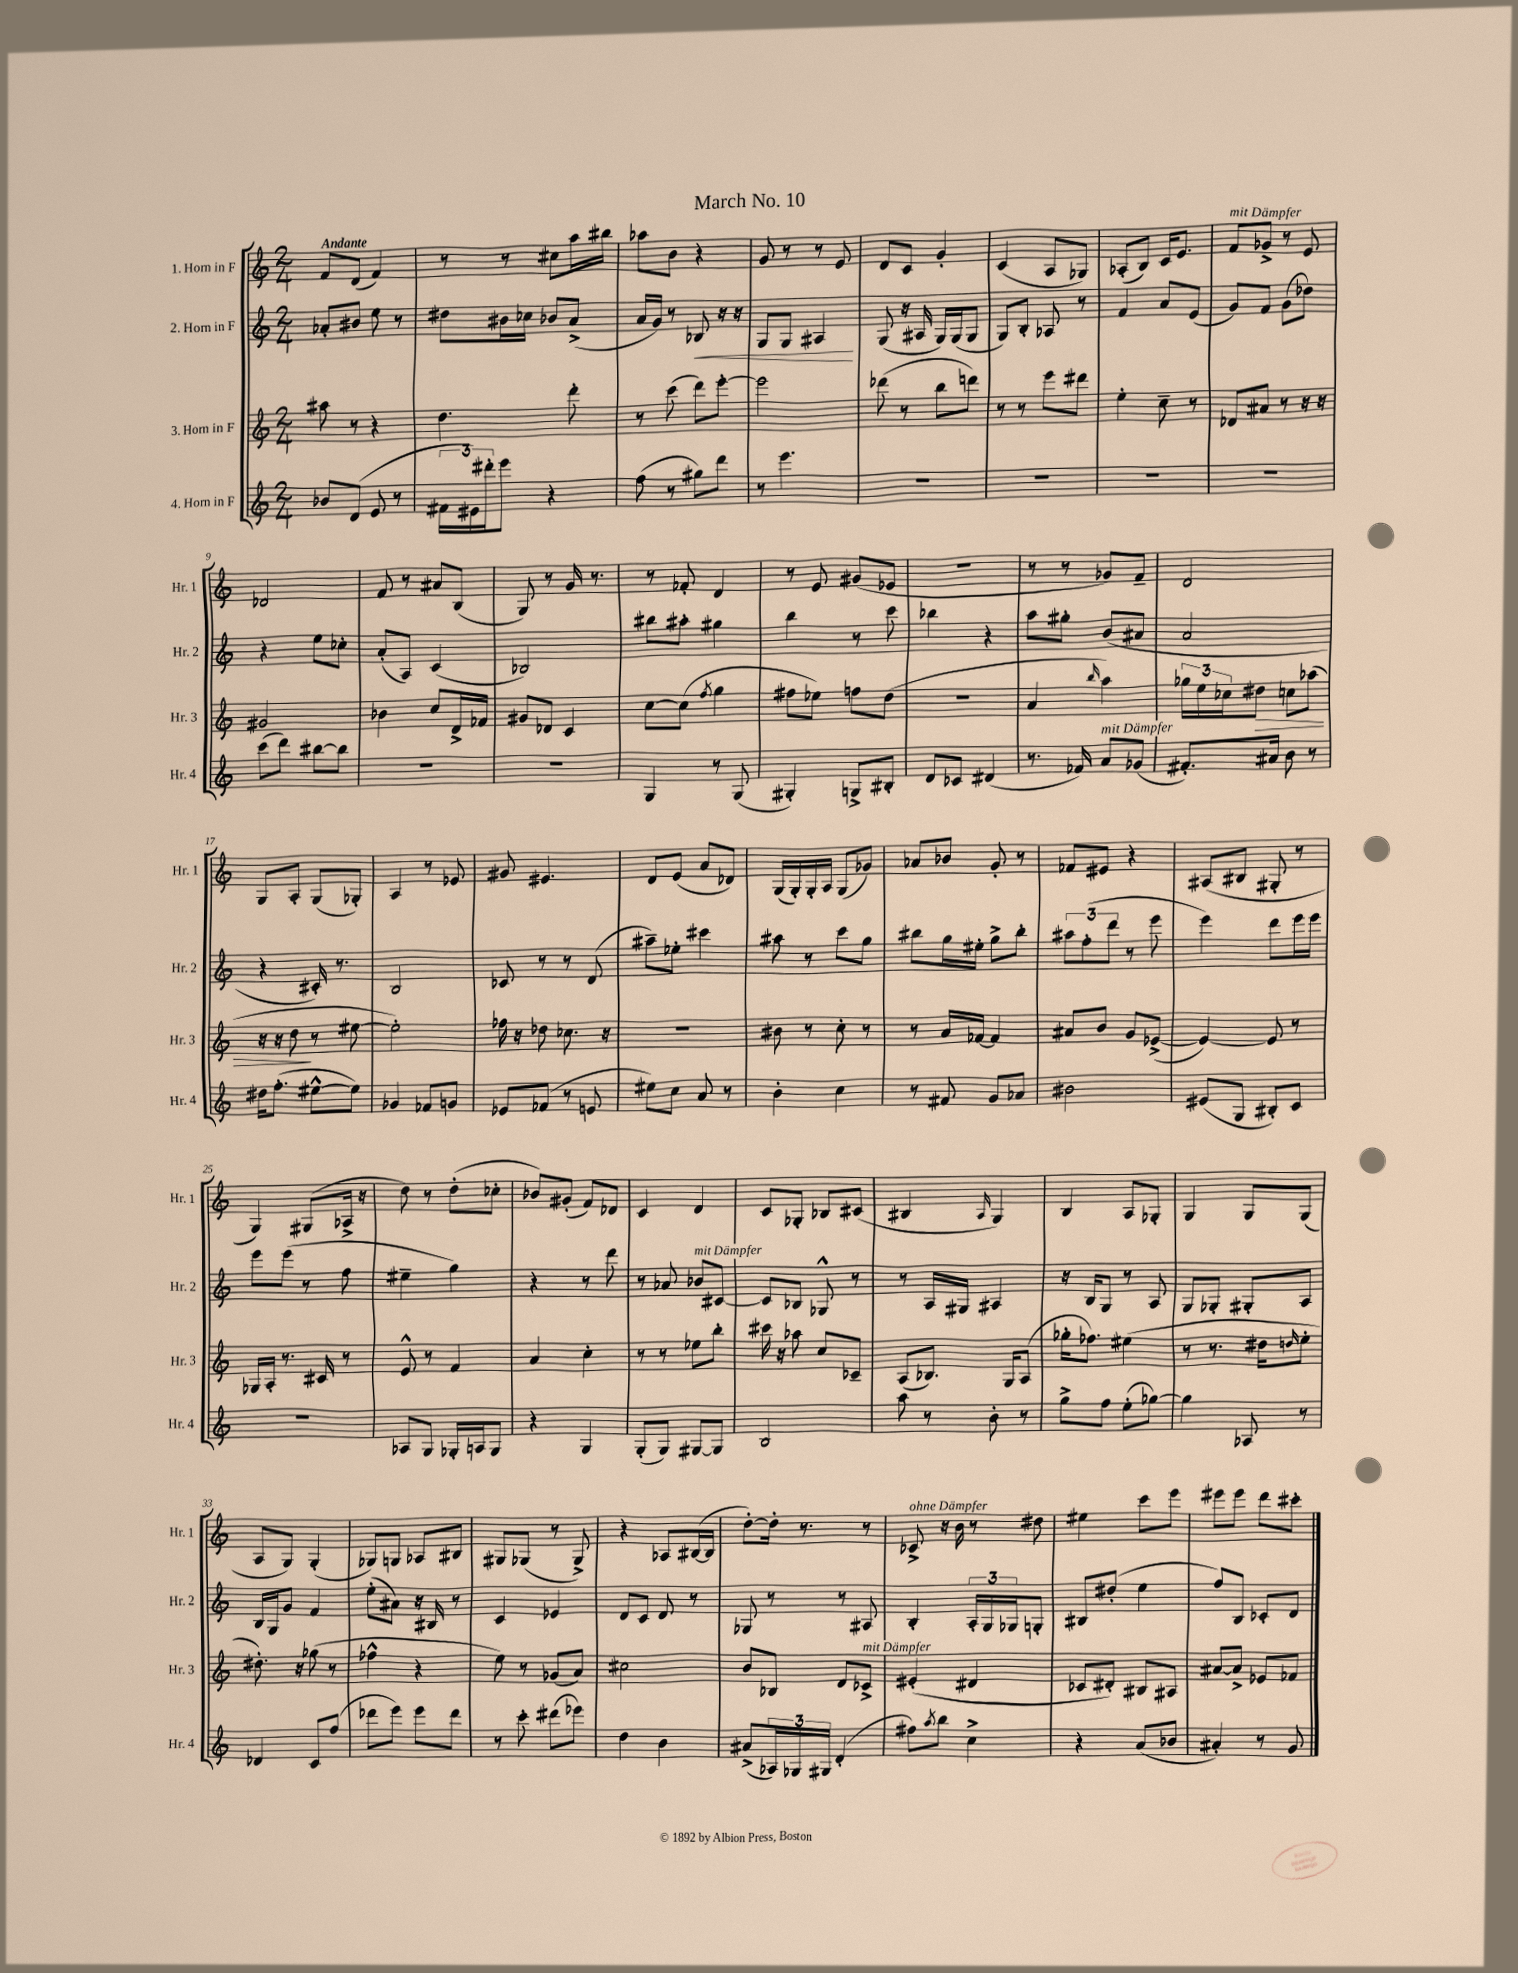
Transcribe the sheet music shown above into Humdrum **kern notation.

**kern	**kern	**dynam	**kern	**dynam	**kern
*part4	*part3	*part3	*part2	*part2	*part1
*staff4	*staff3	*staff3	*staff2	*staff2	*staff1
*I"4. Horn in F	*I"3. Horn in F	*	*I"2. Horn in F	*	*I"1. Horn in F
*I'Hr. 4	*I'Hr. 3	*	*I'Hr. 2	*	*I'Hr. 1
*clefG2	*clefG2	*	*clefG2	*	*clefG2
*k[]	*k[]	*	*k[]	*	*k[]
*M2/4	*M2/4	*	*M2/4	*	*M2/4
=1	=1	=1	=1	=1	=1
!	!	!	!	!	!LO:TX:a:B:t=Andante
8b-X/L	8aa#X\	.	8a-X'/L	.	8f/L
(8d/J	8r	.	8b#X/J	.	(8d/J
8e/	4r	.	8ee\	.	4f/)
8r	.	.	8r	.	.
=2	=2	=2	=2	=2	=2
24f#X\LL	4.dd\	.	8dd#X\L	.	8r
24e#X\)	.	.	.	.	.
24ddd#X'\J	.	.	.	.	.
8eee\J	.	.	16b#X\L	.	8r
.	.	.	16cc-X\JJ	.	.
4r	.	.	8b-X/L	.	8cc#X\L
.	8ddd'\	.	(8a^/J	.	16aa\L
.	.	.	.	.	16bb#X\JJ
=3	=3	=3	=3	=3	=3
(8ff\	8r	.	16a/LL	.	8aa-X\L
.	.	.	16g/JJ)	.	.
8r	(8ccc\	.	8r	.	8b\J
!	!	!	!	!LO:HP:b	!
8gg#X\L)	8ddd\L)	.	8B-X/	<	4r
8ddd\J	[8eee'\J	.	16r	.	.
.	.	.	16r	.	.
=4	=4	=4	=4	=4	=4
8r	2eee\]	.	8G/L	.	8g/
4.eee\	.	.	8G/J	.	8r
.	.	.	4A#X/	.	8r
.	.	.	.	.	8e/
.	.	.	.	[	.
=5	=5	=5	=5	=5	=5
2r	(8ddd-X\	.	(8G/	.	8d/L
.	8r	.	16r	.	8c/J
.	.	.	16A#X/	.	.
.	8bb\L	.	16G/LL)	.	4g'/
.	.	.	(16G/J	.	.
.	8dddn\J)	.	8G/J	.	.
=6	=6	=6	=6	=6	=6
2r	8r	.	8G/L)	.	(4c/
.	8r	.	8B'/J	.	.
.	8eee\L	.	8A-X/	.	8A/L
.	8ddd#X\J	.	8r	.	8G-X/J)
=7	=7	=7	=7	=7	=7
2r	4ee'\	.	4f/	.	(8A-X'/L
.	.	.	.	.	8B/J)
.	8cc~\	.	8a/L	.	16c/KL
.	.	.	.	.	8.e/J
.	8r	.	(8e/J	.	.
=8	=8	=8	=8	=8	=8
!	!	!	!	!	!LO:TX:a:i:t=mit Dämpfer
2r	8d-X/L	.	8g/L)	.	8f/L
.	8a#X/J	.	8f/J	.	8g-X^/J
.	8r	.	(8g\L	.	8r
.	16r	.	8dd-X\J)	.	8e/
.	16r	.	.	.	.
!!LO:LB:g=z
=9	=9	=9	=9	=9	=9
(8ccc\L	2g#X/	.	4r	.	2d-X/
8ddd\J)	.	.	.	.	.
[8bb#X\L	.	.	8ee\L	.	.
8bb#\J]	.	.	8cc-X'\J	.	.
=10	=10	=10	=10	=10	=10
2r	4b-X\	.	(8a'/L	.	8f/
.	.	.	8A/J)	.	8r
.	8cc/L	.	(4c/	.	8a#X/L
.	16d^/L	.	.	.	(8B/J
.	16f-X/JJ	.	.	.	.
=11	=11	=11	=11	=11	=11
2r	8g#X/L	.	2B-X/)	.	8G/)
.	8d-X/J	.	.	.	8r
.	4c/	.	.	.	16g/
.	.	.	.	.	8.r
=12	=12	=12	=12	=12	=12
4G/	[8cc\L	.	8bb#X\L	.	8r
.	(8cc\J]	.	8aa#X'\J	.	8f-X'/
.	8qff/	.	.	.	.
8r	4gg\	.	4gg#X\	.	4d/
(8G/	.	.	.	.	.
=13	=13	=13	=13	=13	=13
4G#X'/)	8ff#X\L	.	4bb\	.	8r
.	8ee-X\J)	.	.	.	8e/
8Gn^/L	8ffn\L	.	8r	.	(8g#X/L
8B#X'/J	(8dd\J	.	8ccc\	.	8e-X/J
=14	=14	=14	=14	=14	=14
8d/L	2r	.	4bb-X\	.	2r
8c-X/J	.	.	.	.	.
(4d#X/	.	.	4r	.	.
=15	=15	=15	=15	=15	=15
8.r	4a/	.	8aa\L	.	8r
.	.	.	8gg#X'\J	.	8r
16f-X/)	.	.	.	.	.
.	16qqbb/	.	.	.	.
!LO:TX:a:i:t=mit Dämpfer	!	!	!	!	!
8a/L	4aa\)	.	(8b/L	.	8g-X/L)
(8g-X/J	.	.	8a#X/J	.	8f~/J
=16	=16	=16	=16	=16	=16
8.f#X'/L)	24gg-X\LL	.	2a/	.	2d/
.	24ee\	.	.	.	.
.	24cc-X\J	.	.	.	.
!	!	!LO:HP:b	!	!	!
.	8dd#X\J	>	.	.	.
16a#X/Jk	.	.	.	.	.
8b\	8ccn\L	.	.	.	.
8r	(8aa-X\J	.	.	.	.
!!LO:LB:g=z
=17	=17	=17	=17	=17	=17
16dd#X\KL	16r	.	4r	.	8G/L
(8.ff'\J	16r	.	.	.	.
.	8dd\	.	.	.	8A'/J
[8ee#X^^\L	8r	]	16c#X'/)	.	(8G/L
.	.	.	8.r	.	.
8ee#\J])	[8ee#X\	.	.	.	8G-X'/J)
=18	=18	=18	=18	=18	=18
4g-X/	2ee#'\])	.	2B/	.	4A/
8f-X/L	.	.	.	.	8r
8gn/J	.	.	.	.	8e-X/
=19	=19	=19	=19	=19	=19
8e-X/L	16ff-X\	.	8c-X/	.	8g#X/
.	16r	.	.	.	.
(8f-X/J	8dd-X\	.	8r	.	4.e#X/
8r	8.cc-X\	.	8r	.	.
8en/	.	.	(8d/	.	.
.	16r	.	.	.	.
=20	=20	=20	=20	=20	=20
8ee#X\L)	2r	.	8aa#X~\L)	.	8d/L
8cc\J	.	.	8ee-X'\J	.	(8e/J
8a/	.	.	4ccc#X\	.	8a/L
8r	.	.	.	.	8d-X/J)
=21	=21	=21	=21	=21	=21
4b'\	8b#X\	.	8aa#X\	.	(16G/LL
.	.	.	.	.	16G'/)
.	8r	.	8r	.	16G'/
.	.	.	.	.	16A/JJ
4cc\	8cc'\	.	8ccc\L	.	(8G/L
.	8r	.	8gg\J	.	8g-X/J)
=22	=22	=22	=22	=22	=22
8r	8r	.	8bb#X\L	.	8a-X/L
8f#X/	16a/LL	.	16gg\L	.	8b-X/J
.	[16f-X/JJ	.	16ee#X'\JJ	.	.
8g/L	4f-/]	.	8gg^\L	.	8g'/
8a-X/J	.	.	8bb#'\J	.	8r
=23	=23	=23	=23	=23	=23
2b#X\	8a#X/L	.	12aa#X\L	.	8f-X/L
.	.	.	(12ff'\	.	.
.	8b/J	.	.	.	8e#X/J
.	.	.	12ddd\J	.	.
.	8g/L	.	8r	.	4r
.	([8e-X^/J	.	8eee\	.	.
=24	=24	=24	=24	=24	=24
(8e#X/L	4e-/_)	.	4eee\)	.	(8A#X/L
8G/J	.	.	.	.	8B#X/J
8B#X'/L)	8e-/]	.	8ddd\L	.	8G#X'/
8c/J	8r	.	16eee\L	.	8r
.	.	.	16eee\JJ	.	.
!!LO:LB:g=z
=25	=25	=25	=25	=25	=25
2r	16G-X/LL	.	8eee\L	.	4G/)
.	16A'/JJ	.	.	.	.
.	8.r	.	(8eee\J	.	.
.	.	.	8r	.	(8G#X/L
.	16c#X/	.	.	.	.
.	8r	.	8ff\	.	16A-X^/Jk
.	.	.	.	.	16r
=26	=26	=26	=26	=26	=26
8A-X/L	8e^^/	.	4ee#X~\	.	8dd\)
8G/J	8r	.	.	.	8r
16G-X'/LL	4f/	.	4gg\)	.	(8dd'\L
16An/J	.	.	.	.	.
8G-/J	.	.	.	.	8cc-X'\J
=27	=27	=27	=27	=27	=27
4r	4a/	.	4r	.	8b-X/L)
.	.	.	.	.	(8g#X'/J
4G/	4cc'\	.	8r	.	8f/L)
.	.	.	8ddd\	.	8d-X/J
=28	=28	=28	=28	=28	=28
(8G'/L	8r	.	8r	.	4c/
8G/J)	8r	.	8a-X/	.	.
!	!	!	!LO:TX:a:i:t=mit Dämpfer	!	!
[8G#X/L	8ee-X\L	.	8b-X/L	.	4d/
8G#/J]	8bb'\J	.	[8c#X/J	.	.
=29	=29	=29	=29	=29	=29
2B/	16ccc#X\	.	8c#/L]	.	8c/L
.	16r	.	.	.	.
.	8aa-X\	.	8B-X/J	.	8G-X'/J
.	8cc/L	.	8G-X^^/	.	8B-X/L
.	8c-X~/J	.	8r	.	(8c#X/J
=30	=30	=30	=30	=30	=30
8aa\	(8A/L	.	8r	.	4B#X/
8r	8.B-X/J)	.	16A/LL	.	.
.	.	.	16G#X/JJ	.	.
.	.	.	.	.	16qqA/
8b'\	.	.	4A#X/	.	4G/)
.	16G/KL	.	.	.	.
8r	(8A/J	.	.	.	.
=31	=31	=31	=31	=31	=31
8gg^\L	16gg-X'\KL	.	16r	.	4B/
.	8.ff-X\J)	.	16B/KL	.	.
8ff\J	.	.	8G/J	.	.
(8ee'\L	(4ee#X\	.	8r	.	8A/L
[8gg-X\J)	.	.	8A/	.	8G-X'/J
=32	=32	=32	=32	=32	=32
4gg-\]	8r	.	8G/L	.	4G/
.	8.r	.	8G-X'/J	.	.
8A-X/	.	.	8G#X'/L	.	8G/L
.	16dd#X\KL	.	.	.	.
.	16qqddn/	.	.	.	.
8r	8ee'\J	.	8A/J	.	(8G/J
!!LO:LB:g=z
=33	=33	=33	=33	=33	=33
4d-X/	8.dd#X'\)	.	16B/LL	.	8A/L
.	.	.	16G/J	.	.
.	.	.	8g/J	.	8G/J)
.	16r	.	.	.	.
8c/L	(8gg-X\	.	4f/	.	(4G'/
(8ff/J	8r	.	.	.	.
=34	=34	=34	=34	=34	=34
8ddd-X\L	4ff-X^^\	.	(8ee'\L	.	8G-X/L)
8eee\J)	.	.	8a#X\J)	.	8Gn/J
8eee\L	4r	.	16r	.	8A-X/L
.	.	.	16B#X/	.	.
8ddd-\J	.	.	8r	.	8B#X/J
=35	=35	=35	=35	=35	=35
8r	8ee\)	.	4c/	.	8G#X/L
8ccc'\	8r	.	.	.	(8G-X/J
(8ddd#X\L	(8g-X/L	.	4e-X/	.	8r
8eee-X\J)	8a/J)	.	.	.	8G-^/)
=36	=36	=36	=36	=36	=36
4dd\	2cc#X\	.	8d/L	.	4r
.	.	.	8c/J	.	.
4b\	.	.	8d/	.	8A-X/L
.	.	.	8r	.	([16B#X/L
.	.	.	.	.	16B#/JJ]
=37	=37	=37	=37	=37	=37
(8a#X^/L	8b/L	.	8G-X/	.	[8dd'\L)
24A-X/L)	8B-X/J	.	8r	.	16dd'\Jk]
24G-X/	.	.	.	.	.
.	.	.	.	.	8.r
24G#X/JJ	.	.	.	.	.
(4d'/	8d/L	.	8r	.	.
!	!LO:TX:a:i:t=mit Dämpfer	!	!	!	!
.	8c-X^/J	.	8A#X/	.	8r
=38	=38	=38	=38	=38	=38
!	!	!	!	!	!LO:TX:a:i:t=ohne Dämpfer
8ff#X\L)	(4e#X'/	.	4B'/	.	8c-X^/
8qaa/	.	.	.	.	.
8bb\J	.	.	.	.	16r
.	.	.	.	.	16b\
4cc^\	4d#X/	.	24A'/LL	.	8r
.	.	.	24G/	.	.
.	.	.	24G-X/J	.	.
.	.	.	8Gn'/J	.	8dd#X\
=39	=39	=39	=39	=39	=39
4r	8c-X/L	.	8B#X/L	.	4ee#X\
.	8d#X'/J)	.	(8dd#X'/J	.	.
(8a/L	8B#X/L	.	4ee\	.	8ccc\L
8b-X/J	8A#X/J	.	.	.	8eee\J
=40	=40	=40	=40	=40	=40
4a#X'/)	[8a#X/L	.	8ff/L)	.	8eee#X\L
.	8a#^/J]	.	8B/J	.	8eee#\J
8r	8e-X/L	.	8c-X'/L	.	8ddd\L
8g/	8f-X/J	.	8d/J	.	8ccc#X'\J
==	==	==	==	==	==
*-	*-	*-	*-	*-	*-
